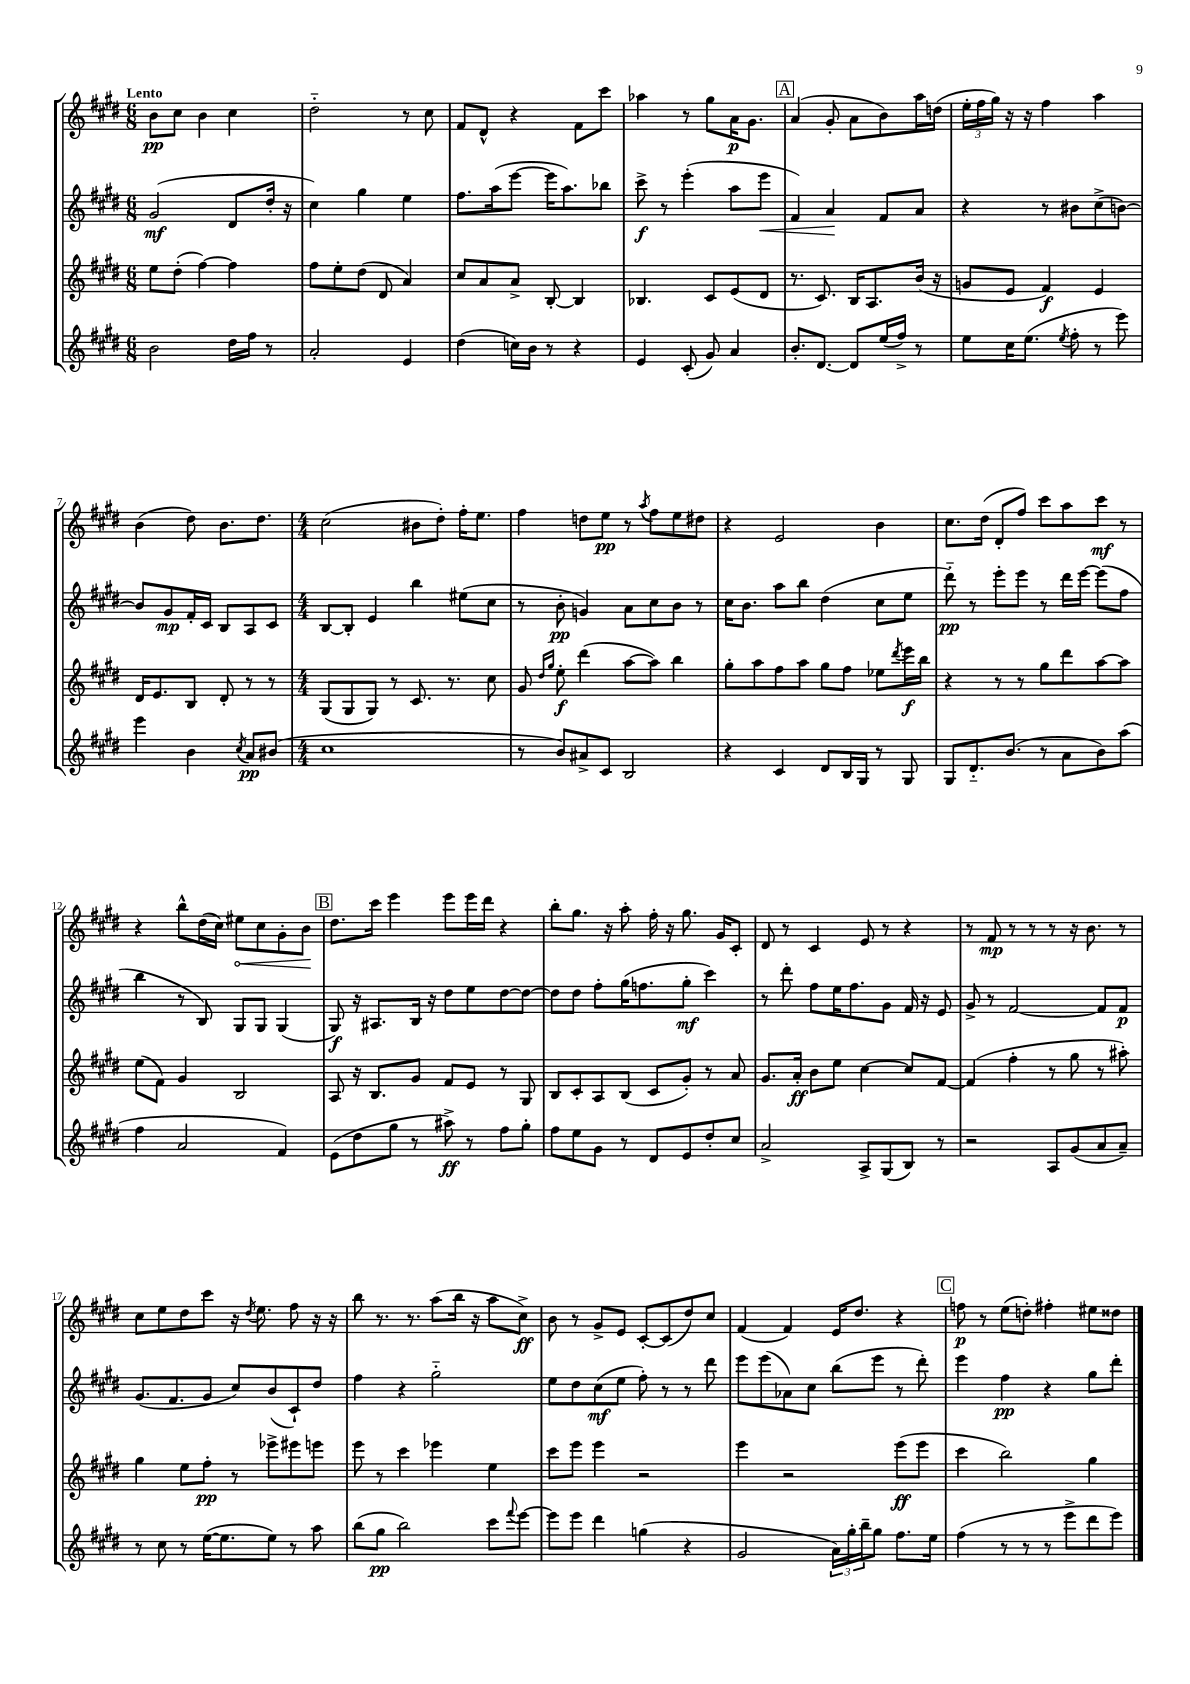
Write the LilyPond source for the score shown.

<<
\new StaffGroup <<
\new Staff = "s0" {
    \clef treble \key e \major \numericTimeSignature \time 6/8 \tempo "Lento"
    b'8\pp cis''8 b'4 cis''4 |
    dis''2-_ r8 cis''8 |
    fis'8 dis'8-^ r4 fis'8 cis'''8 |
    aes''4 r8 gis''8 a'16\p gis'8. |
    \mark \markup { \box "A" } a'4( gis'8-. a'8 b'8) a''16 d''16( |
    \tuplet 3/2 { e''16-. fis''16 gis''16) } r16 r16 fis''4 a''4 |
    b'4( dis''8) b'8. dis''8. |
    \numericTimeSignature \time 4/4 cis''2( bis'8 dis''8-.) fis''16-. e''8. |
    fis''4 d''8 e''8\pp r8 \acciaccatura { a''8 } fis''8 e''8 dis''8 |
    r4 e'2 b'4 |
    cis''8. dis''16( dis'8-. fis''8) cis'''8 a''8 cis'''8\mf r8 |
    r4 b''8-^ dis''16( cis''16) \once \override Hairpin.circled-tip = ##t eis''8\< cis''8 gis'8-. b'8\! |
    \mark \markup { \box "B" } dis''8. cis'''16 e'''4 e'''8 e'''16 dis'''16 r4 |
    b''8-. gis''8. r16 a''8-. fis''16-. r16 gis''8. gis'16 cis'8-. |
    dis'8 r8 cis'4 e'8 r8 r4 |
    r8 fis'8\mp r8 r8 r8 r16 b'8. r8 |
    cis''8 e''8 dis''8 cis'''8 r16 \acciaccatura { dis''8 } e''8. fis''8 r16 r16 |
    b''8 r8. r8. a''8( b''16 r16 a''8 cis''8->\ff) |
    b'8 r8 gis'8-> e'8 cis'8~-. cis'8( dis''8) cis''8 |
    fis'4( fis'4) e'16 dis''8. r4 |
    \mark \markup { \box "C" } f''8\p r8 e''8( d''8-.) fis''4-. eis''8 disis''8 \bar "|." |
}
\new Staff = "s1" {
    \clef treble \key e \major \numericTimeSignature \time 6/8
    gis'2\mf( dis'8 dis''16-. r16 |
    cis''4) gis''4 e''4 |
    fis''8. a''16( e'''8~ e'''16 a''8.) bes''8 |
    cis'''8->\f r8 e'''4-.( a''8 e'''8\< |
    \mark \markup { \box "A" } fis'4) a'4\! fis'8 a'8 |
    r4 r8 bis'8 cis''8->( b'8~) |
    b'8 gis'8\mp fis'16-. cis'16 b8 a8 cis'8 |
    \numericTimeSignature \time 4/4 b8~ b8-. e'4 b''4 eis''8( cis''8 |
    r8 b'8-.\pp g'4) a'8 cis''8 b'8 r8 |
    cis''16 b'8. a''8 b''8 dis''4( cis''8 e''8 |
    dis'''8-_\pp) r8 e'''8-. e'''8 r8 dis'''16 e'''16~ e'''8( fis''8 |
    b''4 r8 b8) gis8 gis8 gis4( |
    \mark \markup { \box "B" } gis8\f) r16 ais8. b16 r16 dis''8 e''8 dis''8~ dis''8~ |
    dis''8 dis''8 fis''8-. gis''16( f''8. gis''8-.\mf cis'''4) |
    r8 dis'''8-. fis''8 e''16 fis''8. gis'8 fis'16 r16 e'8 |
    gis'8-> r8 fis'2~ fis'8 fis'8\p |
    gis'8.( fis'8. gis'8 cis''8) b'8( cis'8-!) dis''8 |
    fis''4 r4 gis''2-_ |
    e''8 dis''8 cis''8\mf( e''8 fis''8-.) r8 r8 dis'''8 |
    e'''8 e'''8( aes'8) cis''8 b''8( e'''8 r8 dis'''8-.) |
    \mark \markup { \box "C" } e'''4 fis''4\pp r4 gis''8 dis'''8-. \bar "|." |
}
\new Staff = "s2" {
    \clef treble \key e \major \numericTimeSignature \time 6/8
    e''8 dis''8-.( fis''4~) fis''4 |
    fis''8 e''8-. dis''8( dis'8 a'4) |
    cis''8 a'8 a'8-> b8~-. b4 |
    bes4. cis'8 e'8( dis'8 |
    \mark \markup { \box "A" } r8. cis'8.) b16 a8. b'16( r16 |
    g'8 e'8 fis'4\f) e'4 |
    dis'16 e'8. b8 dis'8-. r8 r8 |
    \numericTimeSignature \time 4/4 gis8( gis8 gis8) r8 cis'8. r8. cis''8 |
    gis'8 \grace { dis''16 gis''16 } e''8-.\f dis'''4( a''8~ a''8) b''4 |
    gis''8-. a''8 fis''8 a''8 gis''8 fis''8 ees''8 \acciaccatura { dis'''8 } e'''16\f b''16 |
    r4 r8 r8 gis''8 dis'''8 a''8~ a''8 |
    e''8( fis'8) gis'4 b2 |
    \mark \markup { \box "B" } a8 r16 b8. gis'8 fis'8 e'8 r8 gis8 |
    b8 cis'8-. a8 b8( cis'8 gis'8-.) r8 a'8 |
    gis'8. a'16-.\ff b'8 e''8 cis''4~ cis''8 fis'8~ |
    fis'4( fis''4-. r8 gis''8 r8 ais''8-.) |
    gis''4 e''8 fis''8-.\pp r8 ees'''8-> eis'''8 e'''8 |
    e'''8 r8 cis'''4 ees'''4 e''4 |
    cis'''8 e'''8 e'''4 r2 |
    e'''4 r2 e'''8\ff( e'''8 |
    \mark \markup { \box "C" } cis'''4 b''2) gis''4 \bar "|." |
}
\new Staff = "s3" {
    \clef treble \key e \major \numericTimeSignature \time 6/8
    b'2 dis''16 fis''16 r8 |
    a'2-. e'4 |
    dis''4( c''16) b'16 r8 r4 |
    e'4 cis'8-.( gis'8) a'4 |
    \mark \markup { \box "A" } b'8.-. dis'8.~ dis'8 e''16( fis''16->) r8 |
    e''8 cis''16 e''8.( \acciaccatura { e''8 } fis''8-. r8 e'''8) |
    e'''4 b'4 \acciaccatura { cis''8 } a'8\pp bis'8( |
    \numericTimeSignature \time 4/4 cis''1 |
    r8 b'8) ais'8-> cis'8 b2 |
    r4 cis'4 dis'8 b16 gis16 r8 gis8 |
    gis8 dis'8.-_ b'8.( r8 a'8 b'8) a''8( |
    fis''4 a'2 fis'4) |
    \mark \markup { \box "B" } e'8( dis''8 gis''8 r8 ais''8->\ff) r8 fis''8 gis''8-. |
    fis''8 e''8 gis'8 r8 dis'8 e'8 dis''8-. cis''8 |
    a'2-> a8-> gis8( b8) r8 |
    r2 a8 gis'8( a'8 a'8--) |
    r8 cis''8 r8 e''16~( e''8. e''8) r8 a''8 |
    b''8( gis''8\pp b''2) cis'''8 \appoggiatura { fis'''8 } e'''8~ |
    e'''8 e'''8 dis'''4 g''4( r4 |
    gis'2 \tuplet 3/2 { a'16) gis''16-. b''16-- } gis''8 fis''8. e''16 |
    \mark \markup { \box "C" } fis''4( r8 r8 r8 e'''8-> dis'''8 e'''8) \bar "|." |
}
>>
>>
